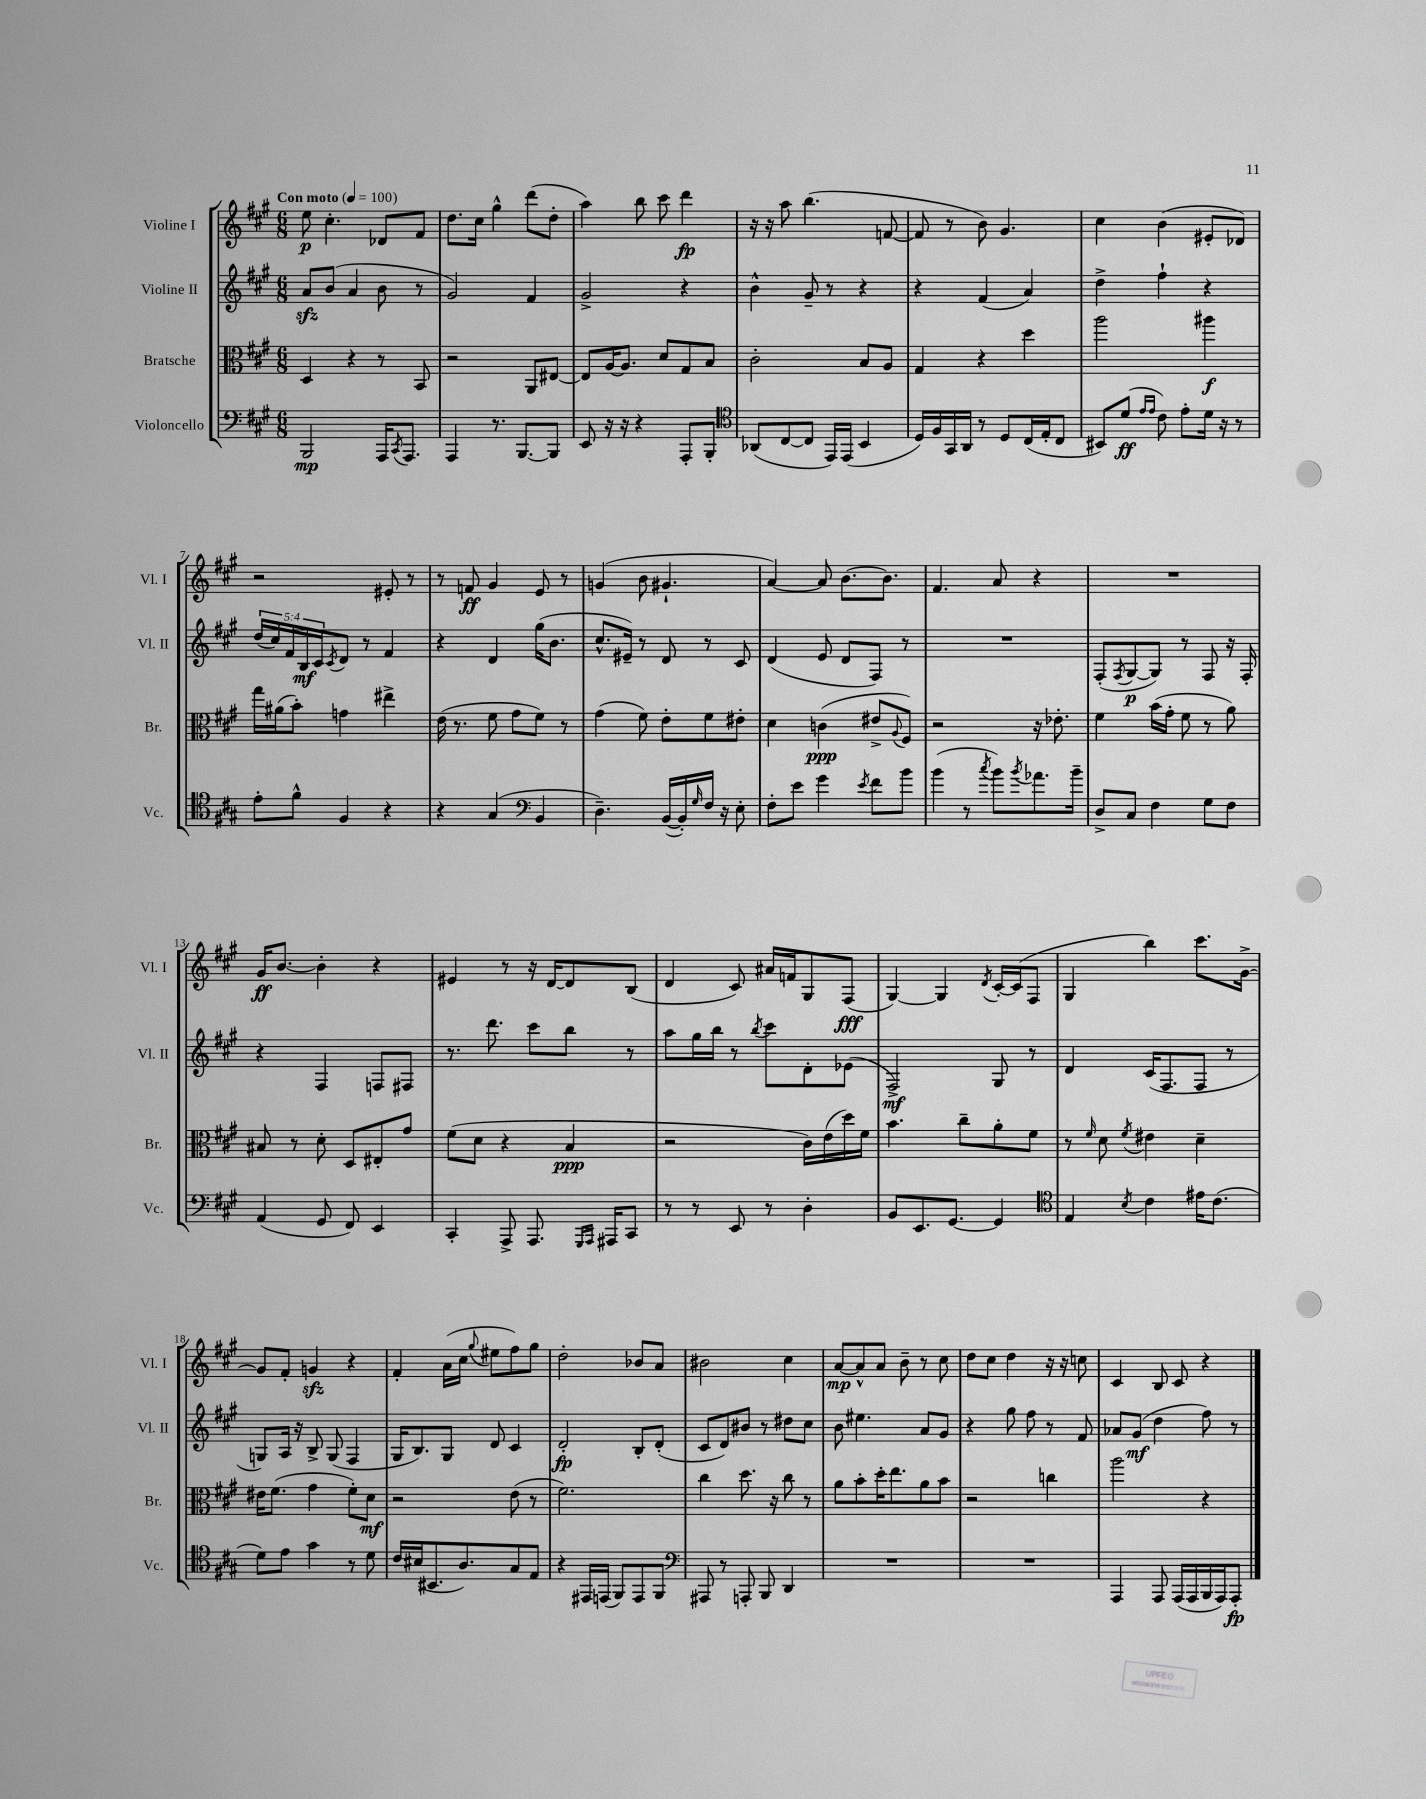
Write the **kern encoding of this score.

**kern	**dynam	**kern	**dynam	**kern	**dynam	**kern	**dynam
*part4	*part4	*part3	*part3	*part2	*part2	*part1	*part1
*staff4	*staff4	*staff3	*staff3	*staff2	*staff2	*staff1	*staff1
*I"Violoncello	*	*I"Bratsche	*	*I"Violine II	*	*I"Violine I	*
*I'Vc.	*	*I'Br.	*	*I'Vl. II	*	*I'Vl. I	*
*clefF4	*	*clefC3	*	*clefG2	*	*clefG2	*
*k[f#c#g#]	*	*k[f#c#g#]	*	*k[f#c#g#]	*	*k[f#c#g#]	*
*M6/8	*	*M6/8	*	*M6/8	*	*M6/8	*
*MM100	*	*MM100	*	*MM100	*	*MM100	*
=1	=1	=1	=1	=1	=1	=1	=1
!	!	!	!	!	!	!LO:TX:a:B:t=Con moto	!
2BBB/	mp	4D/	.	8azz/L	.	8ee\	p
.	.	.	.	(8b/J	.	4.cc#'\	.
.	.	4r	.	4a/	.	.	.
16AAA/KL	.	8r	.	8b\	.	8d-X/L	.
8qCC#/	.	.	.	.	.	.	.
8.AAA/J	.	.	.	.	.	.	.
.	.	8BB/	.	8r	.	8f#/J	.
=2	=2	=2	=2	=2	=2	=2	=2
4AAA/	.	2r	.	2g#/)	.	8.dd\L	.
.	.	.	.	.	.	16cc#\Jk	.
8.r	.	.	.	.	.	4gg#^^\	.
[8.BBB/L	.	.	.	.	.	.	.
.	.	8AA/L	.	4f#/	.	(8ddd\L	.
8BBB/J]	.	[8E#X/J	.	.	.	8dd'\J	.
=3	=3	=3	=3	=3	=3	=3	=3
8EE/	.	8E#/L]	.	2g#^/	.	4aa\)	.
16r	.	[16A/K	.	.	.	.	.
16r	.	8.A/J]	.	.	.	.	.
4r	.	.	.	.	.	8bb\	.
.	.	8d/L	.	.	.	8ccc#\	.
8AAA'/L	.	8G#/	.	4r	.	4ddd\	fp
8BBB'/J	.	8B/J	.	.	.	.	.
=4	=4	=4	=4	=4	=4	=4	=4
*clefC4	*	*	*	*	*	*	*
(8AA-X/L	.	2c#'\	.	4b^^\	.	16r	.
.	.	.	.	.	.	16r	.
[8C#/	.	.	.	.	.	8aa\	.
8C#/J]	.	.	.	8g#~/	.	(4.bb\	.
16EE/LL)	.	.	.	8r	.	.	.
(16EE/JJ	.	.	.	.	.	.	.
4BB/	.	8B/L	.	4r	.	.	.
.	.	8A/J	.	.	.	[8fn/	.
=5	=5	=5	=5	=5	=5	=5	=5
16D/LL)	.	4G#/	.	4r	.	8f/]	.
16F#/	.	.	.	.	.	.	.
16GG#/	.	.	.	.	.	8r	.
16AA/JJ	.	.	.	.	.	.	.
8r	.	4r	.	(4f#/	.	8b\)	.
8D/L	.	.	.	.	.	4.g#/	.
(16C#/L	.	4dd\	.	4a/)	.	.	.
16E'/J	.	.	.	.	.	.	.
8C#/J	.	.	.	.	.	.	.
=6	=6	=6	=6	=6	=6	=6	=6
8BB#X/L)	.	2aa\	.	4dd^\	.	4cc#\	.
(8d/J	ff	.	.	.	.	.	.
16qqe/LL	.	.	.	.	.	.	.
16qqe/JJ	.	.	.	.	.	.	.
8c#\)	.	.	.	4ff#`\	.	(4b\	.
8e'\L	.	.	.	.	.	.	.
16d\Jk	.	4aa#X\	f	4r	.	8e#X'/L	.
16r	.	.	.	.	.	.	.
8r	.	.	.	.	.	8d-X/J)	.
!!LO:LB:g=z
=7	=7	=7	=7	=7	=7	=7	=7
8e'\L	.	16gg#\LL	.	(20dd/LL	.	2r	.
.	.	.	.	20cc#/)	.	.	.
.	.	(16a#X\J	.	.	.	.	.
.	.	.	.	20f#/	.	.	.
8f#^^\J	.	8b'\J)	.	.	.	.	.
.	.	.	.	20B/	mf	.	.
.	.	.	.	20c#/J	.	.	.
.	.	.	.	8qc#/	.	.	.
4F#/	.	4gn\	.	8d/J	.	.	.
.	.	.	.	8r	.	.	.
4r	.	4ee#X^\	.	4f#/	.	8e#X'/	.
.	.	.	.	.	.	8r	.
=8	=8	=8	=8	=8	=8	=8	=8
4r	.	(16e\	.	4r	.	8r	.
.	.	8.r	.	.	.	.	.
.	.	.	.	.	.	8fn/	ff
(4G#/	.	8f#\	.	4d/	.	4g#/	.
.	.	8g#\L	.	.	.	.	.
*clefF4	*	*	*	*	*	*	*
4BB/	.	8f#\J)	.	(16gg#\KL	.	8e/	.
.	.	.	.	8.b\J	.	.	.
.	.	8r	.	.	.	8r	.
=9	=9	=9	=9	=9	=9	=9	=9
4.D~\)	.	(4g#\	.	8.cc#^^/L	.	(4gn/	.
.	.	.	.	16e#X~/Jk)	.	.	.
.	.	8f#\)	.	8r	.	8b\	.
([16BB/LL	.	8e'\L	.	8d/	.	4.g#X`/	.
16BB'/])	.	.	.	.	.	.	.
16qqG#/	.	.	.	.	.	.	.
16F#/JJ	.	8f#\	.	8r	.	.	.
16r	.	.	.	.	.	.	.
8E'\	.	8e#X'\J	.	8c#/	.	.	.
=10	=10	=10	=10	=10	=10	=10	=10
8F#'\L	.	4d\	.	(4d/	.	[4a/)	.
8e\J	.	.	.	.	.	.	.
4g#\	.	(4cn\	ppp	8e/	.	8a/]	.
.	.	.	.	8d/L	.	[8.b\L	.
8qe/	.	.	.	.	.	.	.
8f#\L	.	8e#X^/L	.	8F#/J)	.	.	.
.	.	.	.	.	.	8.b\J]	.
.	.	8qqA/	.	.	.	.	.
8b\J	.	8F#/J)	.	8r	.	.	.
=11	=11	=11	=11	=11	=11	=11	=11
(4b\	.	2r	.	2.r	.	4.f#/	.
8r	.	.	.	.	.	.	.
8qcc#/	.	.	.	.	.	.	.
8b\L)	.	.	.	.	.	8a/	.
8qb/	.	.	.	.	.	.	.
8.a-X\	.	16r	.	.	.	4r	.
.	.	8.e-X'\	.	.	.	.	.
16b~\Jk	.	.	.	.	.	.	.
=12	=12	=12	=12	=12	=12	=12	=12
8D^/L	.	4f#\	.	(8F#'/L	.	2.r	.
.	.	.	.	8qF#/	.	.	.
8C#/J	.	.	.	[8G#/	p	.	.
4F#\	.	(16b\LL	.	8G#/J])	.	.	.
.	.	16g#'\JJ	.	.	.	.	.
.	.	8f#\	.	8r	.	.	.
8G#\L	.	8r	.	8F#/	.	.	.
8F#\J	.	8a\)	.	16r	.	.	.
.	.	.	.	16F#'/	.	.	.
!!LO:LB:g=z
=13	=13	=13	=13	=13	=13	=13	=13
(4AA/	.	8B#X/	.	4r	.	16g#/KL	ff
.	.	.	.	.	.	[8.b/J	.
.	.	8r	.	.	.	.	.
8GG#/	.	8d'\	.	4F#/	.	4b'\]	.
8FF#/)	.	8D/L	.	.	.	.	.
4EE/	.	8E#X'/	.	8Fn/L	.	4r	.
.	.	8g#/J	.	8F#X/J	.	.	.
=14	=14	=14	=14	=14	=14	=14	=14
4CC#'/	.	(8f#\L	.	8.r	.	4e#X/	.
.	.	8d\J	.	.	.	.	.
.	.	.	.	8.ddd\	.	.	.
8AAA^/	.	4r	.	.	.	8r	.
8.AAA/	.	.	.	8ccc#\L	.	16r	.
.	.	.	.	.	.	[16d/KL	.
.	.	4B/	ppp	8bb\J	.	8d/]	.
16qqGGG#/LL	.	.	.	.	.	.	.
16qqAAA/JJ	.	.	.	.	.	.	.
16AAA#X/KL	.	.	.	.	.	.	.
8CC#/J	.	.	.	8r	.	(8B/J	.
=15	=15	=15	=15	=15	=15	=15	=15
8r	.	2r	.	8aa\L	.	4d/	.
8r	.	.	.	16gg#\L	.	.	.
.	.	.	.	16bb\JJ	.	.	.
8EE/	.	.	.	8r	.	8c#/)	.
.	.	.	.	8qbb/	.	.	.
8r	.	.	.	8ccc#\L	.	16a#X/LL	.
.	.	.	.	.	.	16fn/J	.
4D'\	.	16c#\LL)	.	8d'\	.	8G#/	.
.	.	(16e\	.	.	.	.	.
.	.	16dd\)	.	(8e-X\J	.	(8F#/J	fff
.	.	16f#\JJ	.	.	.	.	.
=16	=16	=16	=16	=16	=16	=16	=16
8BB/L	.	4.b\	.	2F#^/)	mf	[4G#/)	.
8.EE/	.	.	.	.	.	.	.
.	.	.	.	.	.	4G#/]	.
[8.GG#/J	.	.	.	.	.	.	.
.	.	8cc#~\L	.	.	.	.	.
.	.	.	.	.	.	8qd/	.
4GG#/]	.	8a'\	.	8G#/	.	[16c#'/LL	.
.	.	.	.	.	.	(16c#/J]	.
.	.	8f#\J	.	8r	.	8F#/J	.
=17	=17	=17	=17	=17	=17	=17	=17
*clefC4	*	*	*	*	*	*	*
4E/	.	8r	.	4d/	.	4G#/	.
.	.	16qqf#/	.	.	.	.	.
.	.	8d\	.	.	.	.	.
8qB/	.	8qf#/	.	.	.	.	.
4c#\	.	4e#X\	.	(16c#/KL	.	4bb\)	.
.	.	.	.	8.F#/	.	.	.
16e#X\KL	.	4d~\	.	8F#/J	.	8.ccc#\L	.
(8.c#\J	.	.	.	.	.	.	.
.	.	.	.	8r	.	.	.
.	.	.	.	.	.	[16g#^\Jk	.
!!LO:LB:g=z
=18	=18	=18	=18	=18	=18	=18	=18
8d\L)	.	16e#X\KL	.	8Gn/L)	.	8g#/L]	.
.	.	(8.f#\J	.	.	.	.	.
8e\J	.	.	.	16A/Jk	.	8f#'/J	.
.	.	.	.	16r	.	.	.
4g#\	.	4g#\	.	8B^/	.	4gnzz/	.
.	.	.	.	(8G/	.	.	.
8r	.	8f#'\L)	.	4F#/	.	4r	.
8d\	.	8d\J	mf	.	.	.	.
=19	=19	=19	=19	=19	=19	=19	=19
16c#/LL	.	2r	.	16G#/KL	.	4f#'/	.
(16B#X/J	.	.	.	8.B/)	.	.	.
8.BB#X/	.	.	.	.	.	.	.
.	.	.	.	8G#/J	.	(16a\LL	.
8.A/)	.	.	.	.	.	16cc#\JJ	.
.	.	.	.	.	.	8qqgg#/	.
.	.	.	.	8d/	.	8ee#X\L	.
8G#/	.	(8e\	.	4c#/	.	8ff#\)	.
8E/J	.	8r	.	.	.	8gg#\J	.
=20	=20	=20	=20	=20	=20	=20	=20
4r	.	2.f#\)	.	2d'/	fp	2dd'\	.
16EE#X/LL	.	.	.	.	.	.	.
(16EEn/JJ	.	.	.	.	.	.	.
8FF#/L)	.	.	.	.	.	.	.
8EE/	.	.	.	8B'/L	.	8b-X/L	.
8FF#/J	.	.	.	(8d'/J	.	8a/J	.
=21	=21	=21	=21	=21	=21	=21	=21
*clefF4	*	*	*	*	*	*	*
8AAA#X/	.	4cc#\	.	8c#/L	.	2b#X\	.
8r	.	.	.	8d/)	.	.	.
8AAAn'/	.	8.dd\	.	8b#X/J	.	.	.
8BBB/	.	.	.	8r	.	.	.
.	.	16r	.	.	.	.	.
4DD/	.	8cc#\	.	8dd#X\L	.	4cc#\	.
.	.	8r	.	8cc#\J	.	.	.
=22	=22	=22	=22	=22	=22	=22	=22
2.r	.	8a\L	.	8b\	.	[8a/L	mp
.	.	8b'\	.	4.ee#X\	.	8a^^/]	.
.	.	16dd'\K	.	.	.	8a/J	.
.	.	8.ee\	.	.	.	.	.
.	.	.	.	.	.	8b~\	.
.	.	8a\	.	8a/L	.	8r	.
.	.	8b\J	.	8g#/J	.	8cc#\	.
=23	=23	=23	=23	=23	=23	=23	=23
2.r	.	2r	.	4r	.	8dd\L	.
.	.	.	.	.	.	8cc#\J	.
.	.	.	.	8gg#\	.	4dd\	.
.	.	.	.	8ff#\	.	.	.
.	.	4ccn\	.	8r	.	16r	.
.	.	.	.	.	.	16r	.
.	.	.	.	8f#/	.	8ccn\	.
=24	=24	=24	=24	=24	=24	=24	=24
4AAA/	.	2aa\	.	8a-X/L	.	4c#/	.
.	.	.	.	(8g#/J	mf	.	.
8AAA/	.	.	.	4dd\	.	8B/	.
(16AAA/LL	.	.	.	.	.	8c#/	.
16AAA/	.	.	.	.	.	.	.
16BBB/	.	4r	.	8ff#\)	.	4r	.
16AAA/J)	.	.	.	.	.	.	.
8AAA'/J	fp	.	.	8r	.	.	.
==	==	==	==	==	==	==	==
*-	*-	*-	*-	*-	*-	*-	*-
